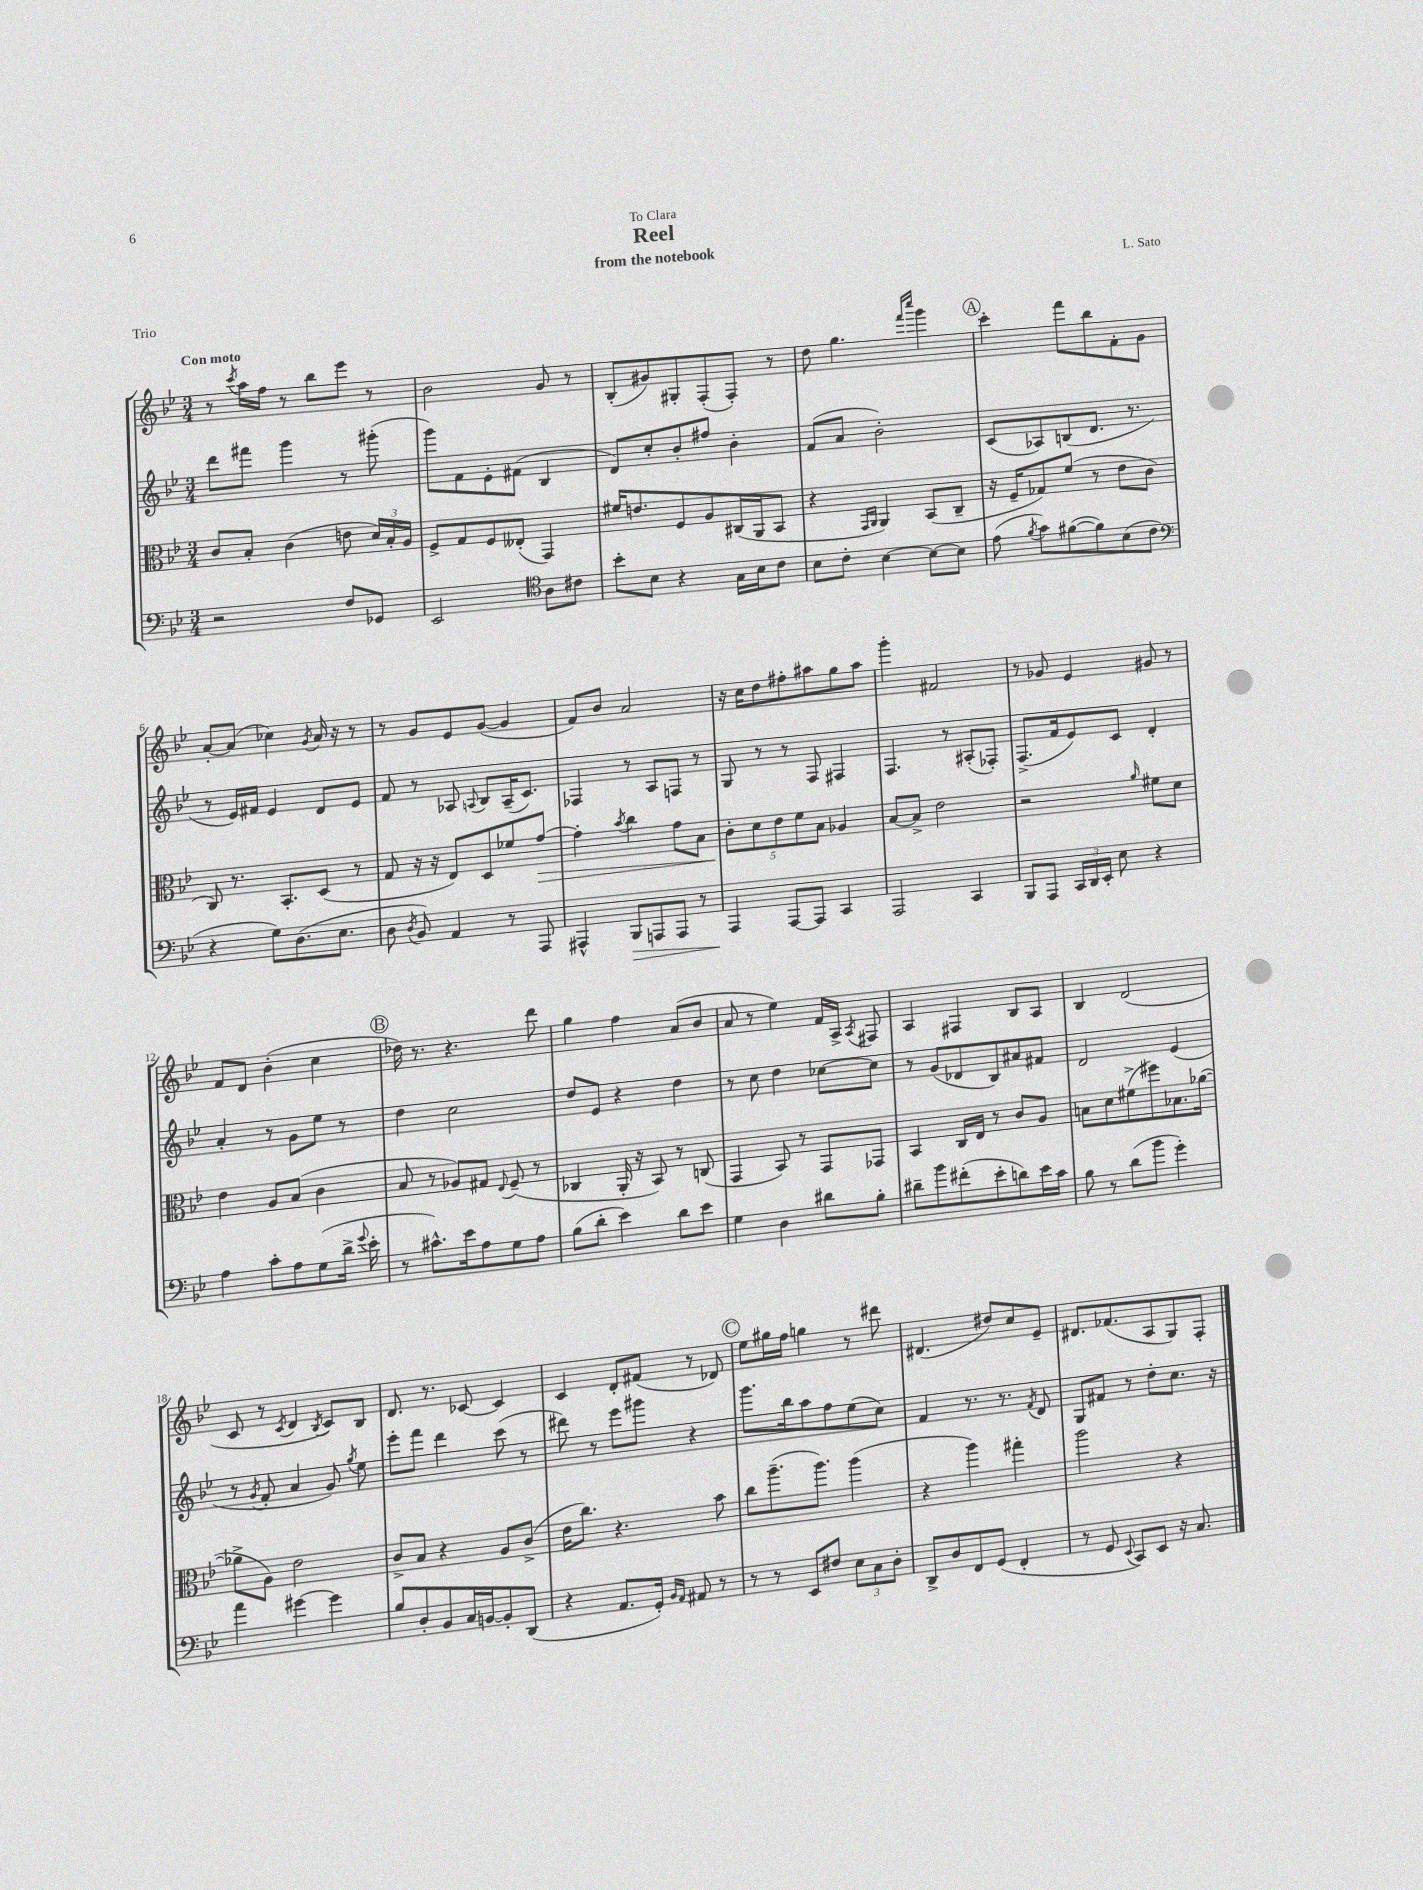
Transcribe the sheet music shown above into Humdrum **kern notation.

**kern	**kern	**kern	**kern
*staff4	*staff3	*staff2	*staff1
*clefF4	*clefC3	*clefG2	*clefG2
*k[b-e-]	*k[b-e-]	*k[b-e-]	*k[b-e-]
*M3/4	*M3/4	*M3/4	*M3/4
2r	8c	8ddd	8r
.	.	.	8qccc
.	8B-'	8fff#	16aa
.	.	.	16ff
.	(4c	4ggg	8r
.	.	.	8bb-
8F	8e	8r	8eee-
8GG-	24d)	(8ggg#'	8r
.	24B-'	.	.
.	24A	.	.
=	=	=	=
2EE-	8F^	8ggg)	2b-
.	8G	8f	.
.	8F	8e-'	.
.	(8E--'	(8f#	.
*clefC4	*	*	*
8A	4GG)	4B-	8g
8c#	.	.	8r
=	=	=	=
8b-'	16f#	8d)	(8B-'
.	8.e	.	.
8B-	.	8cc'	8g#)
4r	8F	8b-'	8G#'
.	8A	8ff#	(8F'
16G	(16C#	4b-'	8F')
16B-	16AA	.	.
8c	8BB-	.	8r
=	=	=	=
8B-	4r	(8f	8dd
8c'	.	8a	4.gg
.	16qqGG	.	.
.	16qqAA	.	.
[4B-	4AA)	2b-')	.
.	.	.	16qqfff
.	.	.	16qqcccc
8B-_	(8BB-	.	4ggg
8B-]	8C~	.	.
=	=	=	=
(8e-	16r	(8c	4ccc'
.	16F~	.	.
8qf	.	.	.
8g)	8G-)	8A-)	.
([8f#	(8f	(8B	8fff
8f#])	8r	8.d	8bb-
(8B-	8e-	.	8f'
.	.	8.r	.
8c	8c	.	8g
=	=	=	=
*clefF4	*	*	*
4r	8C)	8r	[8a'
.	8.r	16e-)	(8a]
.	.	16f#	.
8G)	.	4e-	4cc-)
.	8.BB-'	.	.
(8.D	.	.	.
.	.	.	8qg
.	(8D	8d	16a
8.E-	.	.	16r
.	8r	8e-	8r
=	=	=	=
8D	8G	8f	8r
8qD	.	.	.
8BB-)	16r	8r	8g
.	16r	.	.
4AA	8E-)	8A-	8e-
.	.	8qqA	.
.	8D	8B-	([8g
8r	8f-	(16A~	4g]
.	.	8.c)	.
8AAA	[8g	.	.
=	=	=	=
4AAA#^^	4g']	4F-	8f)
.	.	.	8b-
.	8qb-	.	.
8BBB-	4cc	8r	2a
8AAA	.	8A	.
8AAA	8g	8F	.
8r	8B-	8r	.
=	=	=	=
4AAA	10c'	8G	16r
.	.	.	16cc
.	10d	.	.
.	.	8r	8dd
.	10e-	.	.
[8AAA	.	8r	8ff#'
.	10f	.	.
8AAA]	.	8F	8aa#
.	10B-	.	.
4CC	4A-	4F#	8gg
.	.	.	8aa#
=	=	=	=
2AAA	[8B-	4.F	4ggg'
.	8B-^]	.	.
.	2e-	.	2f#
.	.	8r	.
4CC	.	(8A#'	.
.	.	8F-')	.
=	=	=	=
8BBB-	2r	(8.F^	8r
8AAA	.	.	8g-
.	.	16f	.
24CC	.	8e-)	4e-
24DD	.	.	.
24EE-'	.	.	.
8E-	.	8c	.
.	16qqa	.	.
4r	8f#	4d'	8g#
.	8d	.	8r
=	=	=	=
4A	4e-	4a'	8f
.	.	.	8d
8c'	8A	8r	(4b-'
8A	(8B-	8g	.
(8G	4c	8ee-	4cc
16d^	.	8r	.
8qqg	.	.	.
16e-'	.	.	.
=	=	=	=
8r	8B-	4dd	16dd-)
.	.	.	8.r
8.c#^^)	8r	.	.
.	8A-)	2cc	4.r
16e-	.	.	.
8A	8G#	.	.
.	8qqE-	.	.
8G	(8F~	.	.
8A	8r	.	8ddd
=	=	=	=
(8B-	4C-	8dd	4gg
8d'	.	8e-	.
4e-)	16AA'	4r	4ff
.	16r	.	.
.	8BB-)	.	.
8d	8r	4dd	(8a
8e-	(8C	.	8b-
=	=	=	=
4G	4GG	8r	8a
.	.	8cc	8r
4D	8BB-)	4dd	4ee-)
.	8r	.	.
8d#	8GG	[8cc-	16f
.	.	.	16A^
.	.	.	8qA
8B-'	8GG-	8cc-]	8F#
=	=	=	=
8d#~	4BB-	8r	4A
8b-	.	(8g	.
(8f#'	16C	8d-	4F#
.	16E-	.	.
8e-'	8r	8B-)	.
8d)	8c	8a#	8B-
16e-	8A	8f#	8A
16c	.	.	.
=	=	=	=
8B-	8B	2d	4B-
8r	8d	.	.
(8d	(8f#^	.	(2d
8b-	8ff#)	.	.
4g')	8.B-	(4e-	.
.	([16a-	.	.
=	=	=	=
4a	8a-^]	8r	8c
.	.	8qg	.
.	8A)	8f'	8r
.	.	.	8qc
[4g#	2e-	4a	4d
.	.	.	8qB-
4g#]	.	8g)	8c)
.	.	8qgg	.
.	.	8ee-	8B-
=	=	=	=
8B-	8c^	8eee-'	8.d
8D'	8B-	8fff	.
.	.	.	8.r
8BB-	4r	4ddd	.
16C	.	.	[8c-
[16BB	.	.	.
8BB']	8A	(8ccc	4c-]
(8DD	(8c^	8r	.
=	=	=	=
4r	16e-	8ddd#)	4c
.	8.cc)	.	.
.	.	8r	.
8.AA	4.r	8eee-	8d'
.	.	8ggg#	(8f#
16GG')	.	.	.
16qqBB-	.	.	.
16qqAA	.	.	.
8AA#	.	4r	8r
8r	8b-	.	8d-)
=	=	=	=
8r	8cc	8.ggg	8ee-
8r	(8.aa~	.	16gg#
.	.	16bb-	16ff
8EE-	.	8aa	4gg
.	8.aa)	.	.
8F#	.	8ff	.
12E-	(4aa	(8ee-	8r
12C	.	.	.
.	.	8cc)	8ddd#
12D'	.	.	.
=	=	=	=
8DD^	4r	4f	(4.d#
8D	.	.	.
8FF	4aa)	8.r	.
(8GG	.	.	8dd#)
.	.	8.r	.
4FF'	4gg#'	.	8cc
.	.	8qf	.
.	.	8d	8e-~
=	=	=	=
8r	2aa	8G	8.d#
8GG	.	8f#	.
.	.	.	(8.f-
8qqEE-	.	.	.
8CC)	.	8r	.
8EE-	.	8dd'	8A
16r	4r	8.cc	8G)
8.C	.	.	.
.	.	.	8F'
.	.	16r	.
==	==	==	==
*-	*-	*-	*-
